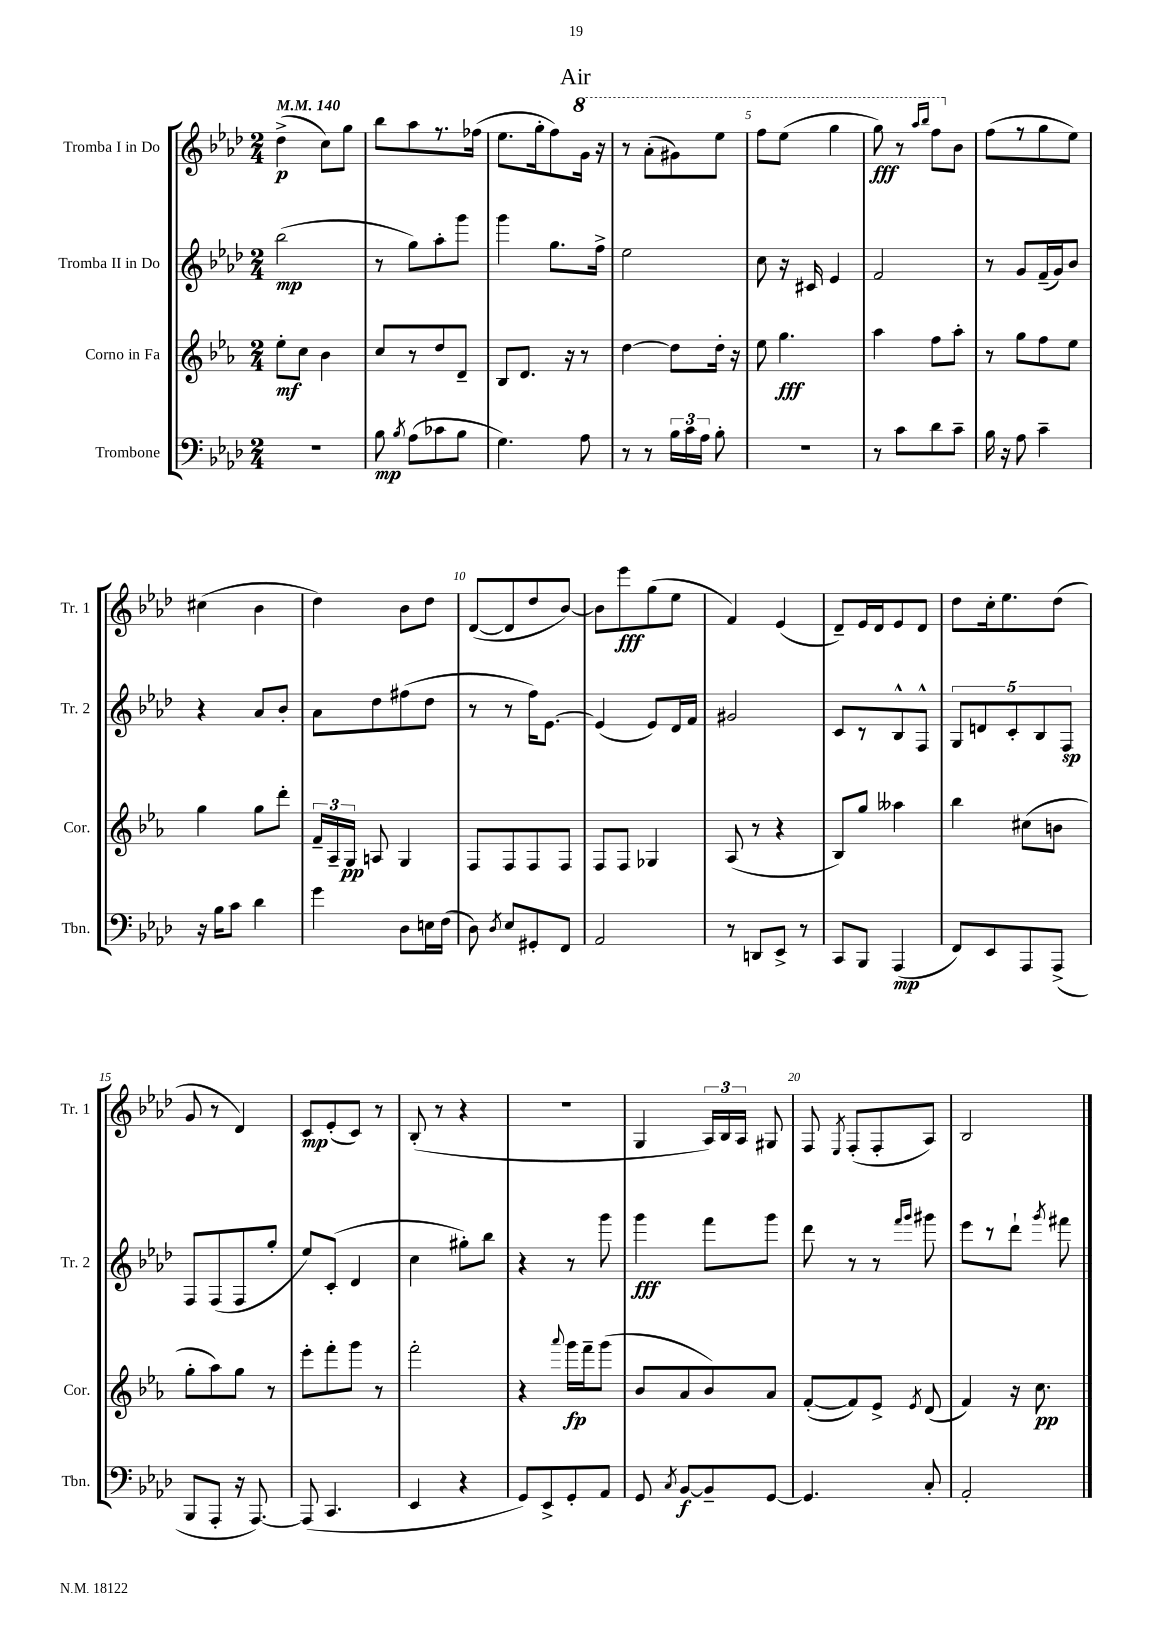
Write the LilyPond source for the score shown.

\header { title = "Air" }
<<
\new StaffGroup <<
\new Staff = "s0" \with { instrumentName = "Tromba I in Do" shortInstrumentName = "Tr. 1" } {
    \clef treble \key aes \major \numericTimeSignature \time 2/4 \tempo 4 = 140
    \autoBeamOff des''4->\p( c''8[) g''8] |
    bes''8[ aes''8 r8. fes''16]( |
    ees''8.[ g''16-. f''8) \ottava #1 g''16] r16 |
    r8 aes''8[-.( gis''8) ees'''8] |
    f'''8[ ees'''8]( g'''4 |
    g'''8\fff) r8 \grace { aes'''16[ bes'''16] } f'''8[ \ottava #0 bes'8] |
    f''8[( r8 g''8 ees''8]) |
    cis''4( bes'4 |
    des''4) bes'8[ des''8] |
    des'8[~( des'8 des''8 bes'8]~) |
    bes'8[ ees'''8\fff g''8( ees''8] |
    f'4) ees'4( |
    des'8[--) ees'16 des'16 ees'8 des'8] |
    des''8[ c''16-. ees''8. des''8]( |
    g'8 r8 des'4) |
    c'8[\mp ees'8-.( c'8]) r8 |
    bes8-.( r8 r4 |
    r2 |
    g4 \tuplet 3/2 { aes16[) bes16 aes16] } gis8 |
    f8 \acciaccatura { ees8 } f8[-.( f8-. aes8]) |
    bes2 \bar "|." |
}
\new Staff = "s1" \with { instrumentName = "Tromba II in Do" shortInstrumentName = "Tr. 2" } {
    \clef treble \key aes \major \numericTimeSignature \time 2/4
    \autoBeamOff bes''2\mp( |
    r8 g''8[) aes''8-. g'''8] |
    g'''4 g''8.[ f''16]-> |
    ees''2 |
    c''8 r16 cis'16 ees'4 |
    f'2 |
    r8 g'8[ f'16--( g'16) bes'8] |
    r4 aes'8[ bes'8]-. |
    aes'8[ des''8 fis''8( des''8] |
    r8 r8 f''16[) ees'8.]~ |
    ees'4( ees'8[) des'16 f'16] |
    gis'2 |
    c'8[ r8 bes8-^ f8]-^ |
    \tuplet 5/4 { g8[ d'8 c'8-. bes8 f8]\sp } |
    f8[ f8( f8 g''8]-. |
    ees''8[) c'8]-.( des'4 |
    c''4 gis''8[-.) bes''8] |
    r4 r8 g'''8 |
    g'''4\fff f'''8[ g'''8] |
    des'''8 r8 r8 \grace { f'''16[ g'''16] } gis'''8 |
    ees'''8[ r8 des'''8]-! \acciaccatura { g'''8 } fis'''8 \bar "|." |
}
\new Staff = "s2" \with { instrumentName = "Corno in Fa" shortInstrumentName = "Cor." } {
    \clef treble \key ees \major \numericTimeSignature \time 2/4
    \autoBeamOff ees''8[-.\mf c''8] bes'4 |
    c''8[ r8 d''8 d'8]-- |
    bes8[ d'8.] r16 r8 |
    d''4~ d''8[ d''16]-. r16 |
    ees''8 g''4.\fff |
    aes''4 f''8[ aes''8]-. |
    r8 g''8[ f''8 ees''8] |
    g''4 g''8[ d'''8]-. |
    \tuplet 3/2 { f'16[-- aes16-- g16]\pp } a8 g4 |
    f8[ f8 f8 f8] |
    f8[ f8] ges4 |
    aes8( r8 r4 |
    bes8[) g''8] aeses''4 |
    bes''4 cis''8[( b'8] |
    g''8[-. aes''8) g''8] r8 |
    ees'''8[-. f'''8-. g'''8] r8 |
    f'''2-. |
    r4 \appoggiatura { aes'''8 } g'''16[\fp f'''16-- g'''8]( |
    bes'8[ aes'8 bes'8) aes'8] |
    f'8[~-.( f'8) ees'8]-> \acciaccatura { ees'8 } d'8( |
    f'4) r16 c''8.\pp \bar "|." |
}
\new Staff = "s3" \with { instrumentName = "Trombone" shortInstrumentName = "Tbn." } {
    \clef bass \key aes \major \numericTimeSignature \time 2/4
    \autoBeamOff r2 |
    bes8\mp \acciaccatura { bes8 } aes8[( ces'8 bes8] |
    g4.) aes8 |
    r8 r8 \tuplet 3/2 { bes16[ c'16 aes16] } bes8-. |
    R2 |
    r8 c'8[ des'8 c'8]-- |
    bes16 r16 aes8 c'4-- |
    r16 bes16[ c'8] des'4 |
    g'4 des8[ e16 f16]( |
    des8) \acciaccatura { des8 } ees8[ gis,8-. f,8] |
    aes,2 |
    r8 d,8[ ees,8]-> r8 |
    c,8[ bes,,8] aes,,4\mp( |
    f,8[) ees,8 aes,,8 aes,,8]->( |
    bes,,8[ aes,,8]-. r16 aes,,8.~) |
    aes,,8( c,4. |
    ees,4 r4 |
    g,8[) ees,8-> g,8-. aes,8] |
    g,8 \acciaccatura { c8 } bes,8[~\f bes,8-- g,8]~ |
    g,4. c8-. |
    aes,2-. \bar "|." |
}
>>
>>
\layout { \context { \Score \override BarNumber.break-visibility = ##(#f #t #t) barNumberVisibility = #(every-nth-bar-number-visible 5) } }
